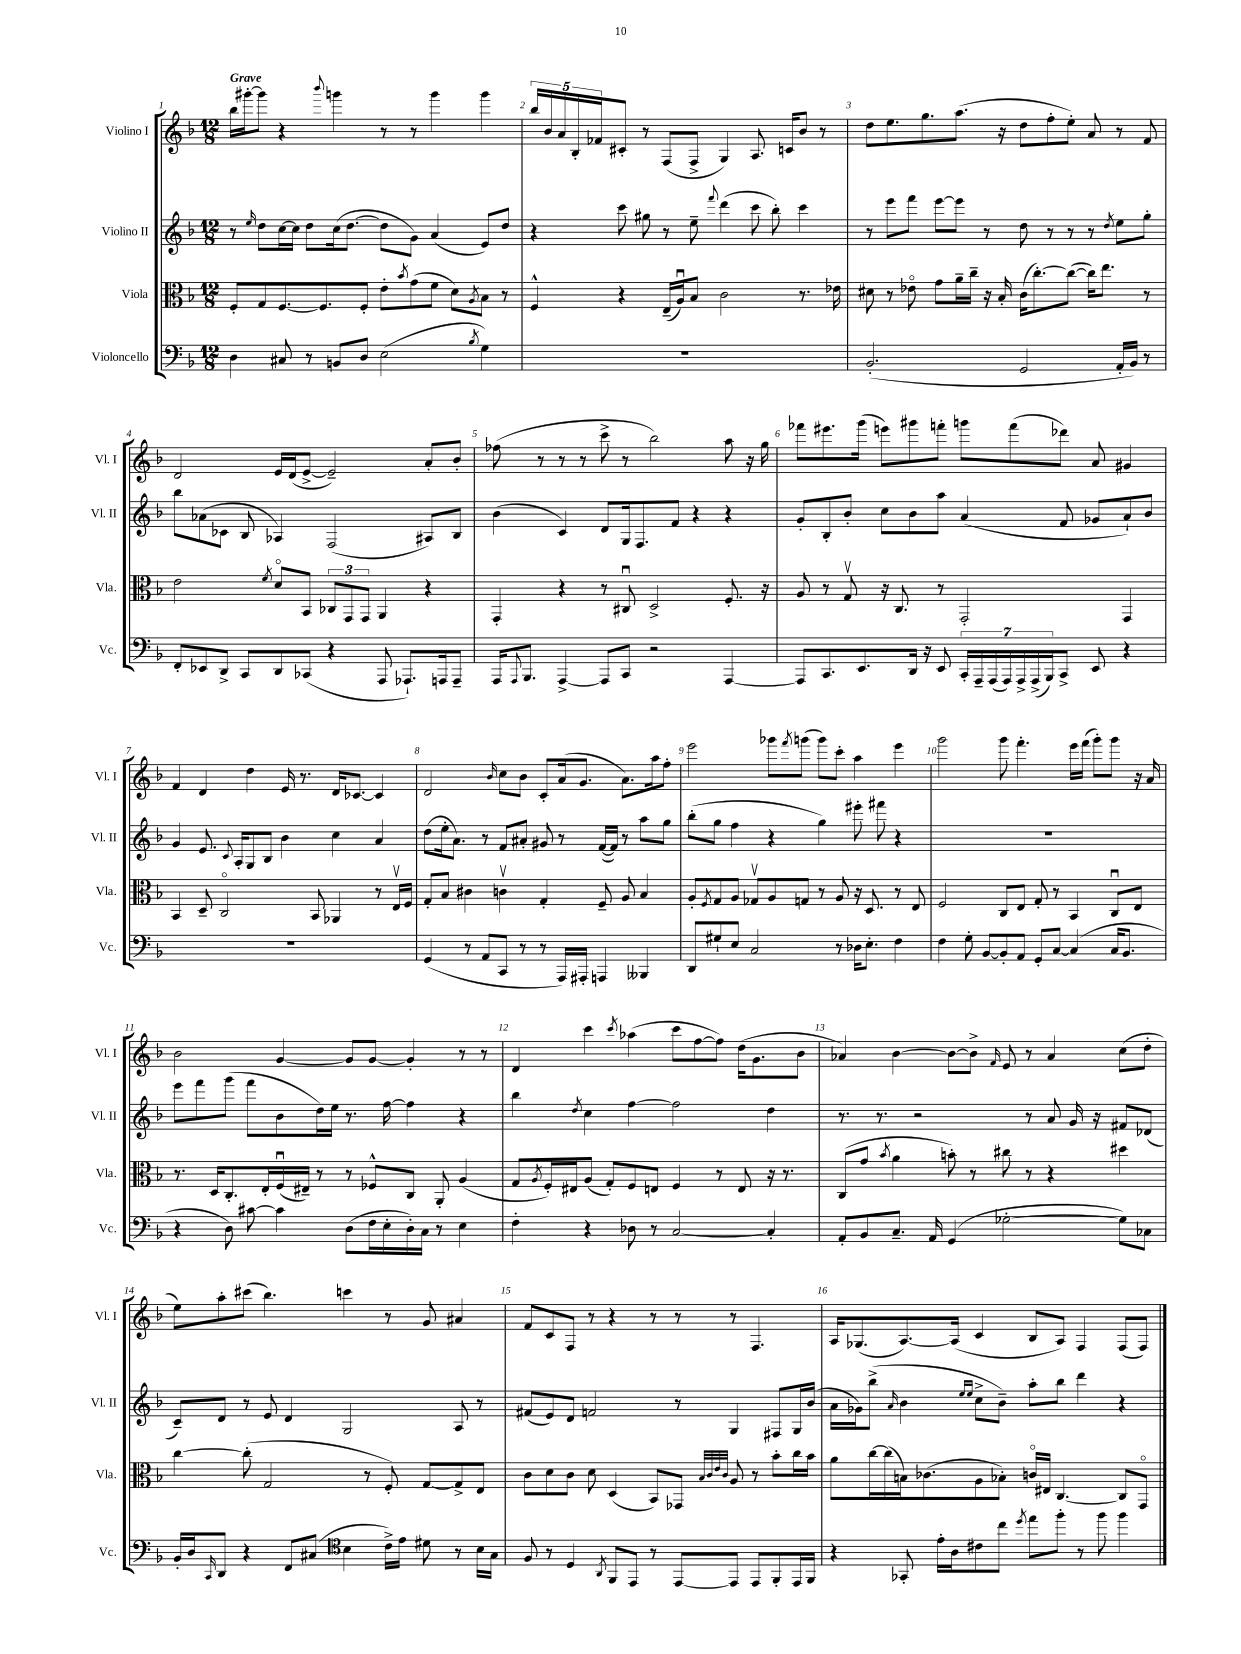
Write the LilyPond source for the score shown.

<<
\new StaffGroup <<
\new Staff = "s0" \with { instrumentName = "Violino I" shortInstrumentName = "Vl. I" } {
    \clef treble \key f \major \numericTimeSignature \time 12/8 \tempo "Grave"
    bes''16 gis'''16~-. gis'''8 r4 \appoggiatura { bes'''8 } g'''4 r8 r8 g'''4 g'''4 |
    \tuplet 5/4 { bes''16 bes'16 a'16 bes16-. fes'16 } cis'8-. r8 f8( f8-> g4) a8. c'16 bes'8 r8 |
    d''8 e''8. g''8. a''8.( r16 d''8 f''8-. e''8-.) a'8 r8 f'8 |
    d'2 e'16 d'16( e'8~-> e'2--) a'8-. bes'8-. |
    fes''8( r8 r8 r8 c'''8-> r8 bes''2) a''8 r16 g''16 |
    fes'''8 eis'''8. g'''16( e'''8) gis'''8 f'''8-. g'''8 f'''8( des'''8) a'8 gis'4 |
    f'4 d'4 d''4 e'16 r8. d'16 ces'8.~ ces'4 |
    d'2 \grace { bes'16 } c''8 bes'8 c'8-. a'16( g'8. a'8.) a''16 f''8-. |
    e'''2 ges'''8 \acciaccatura { f'''8 } g'''8( g'''8) c'''8-. a''4 e'''4 |
    g'''2 g'''8 f'''4.-. e'''16 f'''16( g'''8-.) g'''8 r16 a'16 |
    bes'2 g'4~ g'8 g'8~ g'4-. r8 r8 |
    d'4 c'''4 \acciaccatura { c'''8 } aes''4( c'''8 f''8~ f''8) d''16( g'8. bes'8 |
    aes'4) bes'4~ bes'8~ bes'8-> \grace { f'16 } e'8 r8 aes'4 c''8( d''8-. |
    e''8) a''8-. cis'''8( bes''4.) c'''4 r8 g'8 ais'4 |
    f'8 c'8 f8 r8 r4 r8 r8 r8 f4. |
    a16 ges8.( a8.~) a16( c'4 bes8 a8) f4 f8( f8) \bar "|." |
}
\new Staff = "s1" \with { instrumentName = "Violino II" shortInstrumentName = "Vl. II" } {
    \clef treble \key f \major \numericTimeSignature \time 12/8
    r8 \grace { e''16 } d''8 c''16~ c''16 d''8 c''16( d''8.~ d''8 g'8) a'4( e'8) d''8 |
    r4 c'''8 gis''8 r8 e''8-- \appoggiatura { f'''8 } d'''4( c'''8 bes''8-.) c'''4 |
    r8 e'''8 f'''8 e'''8~ e'''8 r8 d''8 r8 r8 r8 \acciaccatura { d''8 } e''8 g''8-. |
    bes''8 aes'8( ces'8 bes8 aes4) f2( ais8) bes8 |
    bes'4( c'4) d'8 g16 f8. f'8 r4 r4 |
    g'8-. bes8-. bes'8-. c''8 bes'8 a''8 a'4( f'8 ges'8 a'8-!) bes'8 |
    g'4 e'8. \appoggiatura { c'8 } a16-. g8 bes8 bes'4 c''4 a'4 |
    d''8( e''16-. a'8.) r8 f'8 ais'8-. gis'8 r8 f'16~( f'16) r8 a''8 g''8 |
    bes''8-.( g''8 f''4 r4 g''4) eis'''8-. fis'''8 r4 |
    R1. |
    e'''8 f'''8 g'''8( f'''8 bes'8 d''16) e''16 r8. f''16~ f''4 r4 |
    bes''4 \acciaccatura { d''8 } c''4 f''4~ f''2 d''4 |
    r8. r8. r2 r8 a'8 g'16 r16 fis'8 des'8( |
    c'8--) d'8 r8 e'8 d'4 g2 a8 r8 |
    fis'8( e'8) d'8 f'2 r8 g4 fis8 g16 bes'16( |
    a'16 ges'16) bes''8->( \grace { a'16 } bes'4 \grace { e''16 e''16 } c''8-> bes'8--) a''8-. bes''8 d'''4 r4 \bar "|." |
}
\new Staff = "s2" \with { instrumentName = "Viola" shortInstrumentName = "Vla." } {
    \clef alto \key f \major \numericTimeSignature \time 12/8
    f8-. g8 f8.~ f8. f8-. e'8-. \acciaccatura { bes'8 } g'8( f'8 d'8) \acciaccatura { a8 } bes8 r8 |
    f4-^ r4 e16--( a16\downbow) bes8 c'2 r8. ees'16 |
    dis'8 r8 ees'8\flageolet g'8 a'16-- c''16-- r16 bes16-. c'16( c''8.~-.) c''8~( c''16) e''8. r8 |
    e'2 \acciaccatura { f'8 } d'8\flageolet bes,8 \tuplet 3/2 { ces8 g,8 g,8 } a,4 r4 |
    g,4-. r4 r8 cis8\downbow d2-> f8.-. r16 |
    a8 r8 g8\upbow r16 c8. r8 g,2-. g,4 |
    bes,4 d8-- c2\flageolet bes,8 aes,4 r8 e16\upbow f16 |
    g8-. bes8 cis'4 c'4\upbow g4-. f8-- a8 bes4 |
    a8-. \acciaccatura { f8 } g8 a8 ges8\upbow a8 g8 r8 a8 r16 d8. r8 e8 |
    f2 c8 e8 g8-. r8 bes,4 c8\downbow e8 |
    r8. d16 c8.-. e16-. f16\downbow( eis16--) r8 r8 fes8-^ c8 a,8-. a4( |
    g8 \acciaccatura { a8 } f16-.) eis16 a8( g8-.) f8 e8 f4 r8 e8 r16 r8. |
    c8( g'8 \acciaccatura { bes'8 } a'4 b'8-.) r8 cis''8 r8 r4 dis''4 |
    c''4~ c''8-.( g2 r8 f8-.) g8~ g8-> e8 |
    c'8 d'8 c'8 d'8 d4( bes,8) ges,8 \grace { bes32 c'32 e'32 c'32 } a8 r8 bes'8-. c''16 bes'16 |
    a'8 c''16~ c''16( b16) ces'8.( a8 bes8-.) c'16\flageolet eis16 c4.~ c8 g,8\flageolet \bar "|." |
}
\new Staff = "s3" \with { instrumentName = "Violoncello" shortInstrumentName = "Vc." } {
    \clef bass \key f \major \numericTimeSignature \time 12/8
    d4 cis8 r8 b,8 d8 e2( \acciaccatura { bes8 } g4) |
    R1. |
    bes,2.-.( g,2 a,16-. bes,16) r8 |
    f,8-. ees,8 d,8-> c,8 d,8 ces,8( r4 a,,8 aes,,8.-!) a,,16 a,,8-- |
    a,,16 \appoggiatura { a,,8 } bes,,8. a,,4~-> a,,8 c,8 r2 a,,4~ |
    a,,8 c,8. e,8. d,16 r16 e,8 \tuplet 7/4 { c,16-. a,,16-- a,,16( a,,16) a,,16-> a,,16->( bes,,16) } c,8-> e,8 r4 |
    R1. |
    g,4( r8 a,8 c,8 r8 r8 a,,16) ais,,16-. a,,4 beses,,4 |
    d,8 gis8-! e8 c2 r8 des16 e8.-. f4 |
    f4 g8-. bes,8~ bes,8-. a,8 g,8-. c8~ c4( c16 bes,8. |
    r4 d8) cis'8~ cis'4 d8( f16 e16-. d16-.) c16 r8 e4 |
    f4-. r4 des8 r8 c2~ c4-. |
    a,8-. bes,8 c8.-- a,16 g,4( ges2~-. ges8) ces8 |
    bes,16-. d16 \grace { c,16 } d,8 r4 f,8 cis8( \clef tenor bes4 c'16->) e'16 dis'8 r8 bes16 g16 |
    f8 r8 d4 \acciaccatura { a,8 } f,8 e,8 r8 e,8~ e,8 e,8 f,8-. e,16 f,16 |
    r4 ges,8-. e'16-. a16 cis'8 c''8 \acciaccatura { d''8 } e''8 f''8-. r8 f''8 f''4 \bar "|." |
}
>>
>>
\layout { \context { \Score \override BarNumber.break-visibility = ##(#f #t #t) barNumberVisibility = #all-bar-numbers-visible } }
